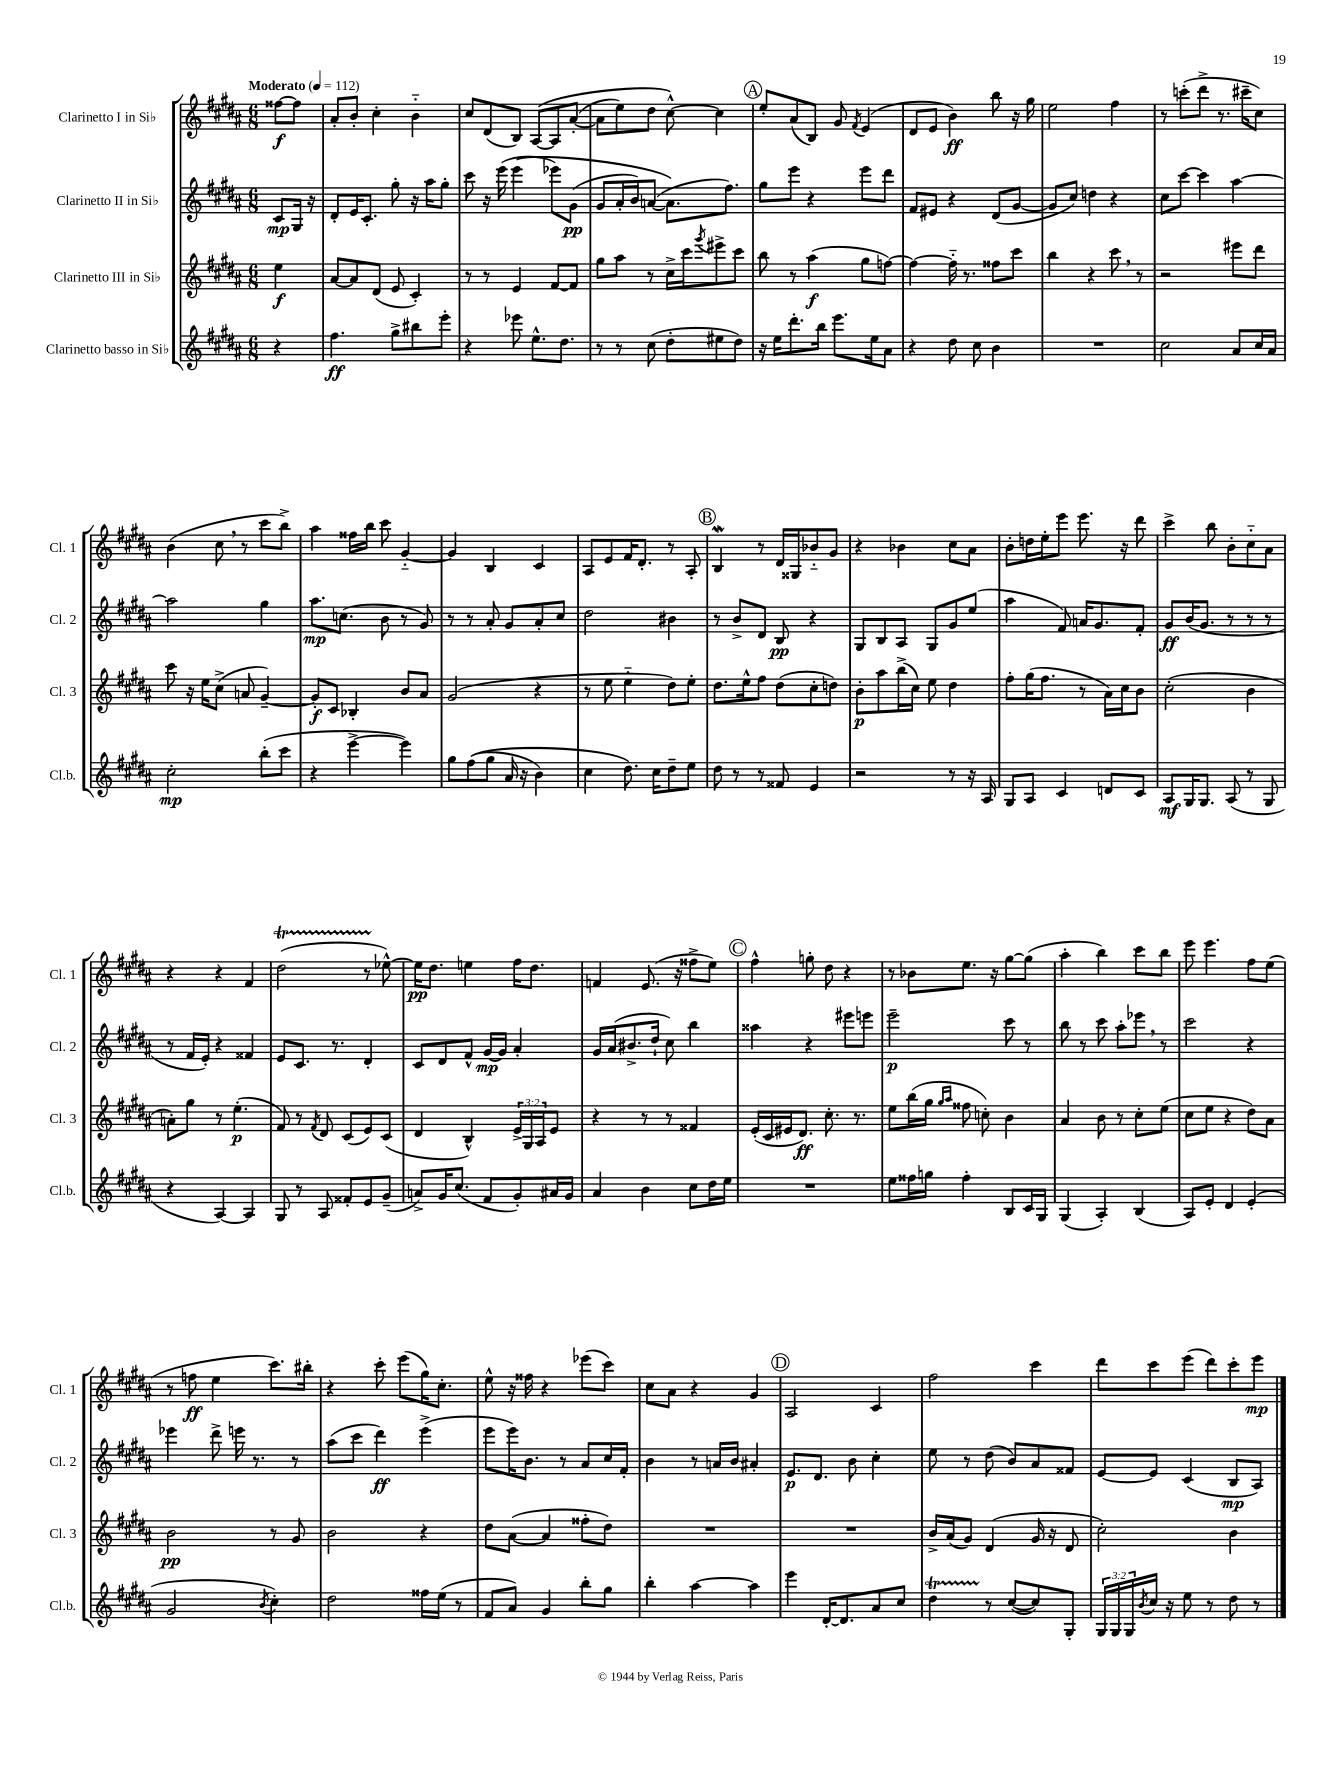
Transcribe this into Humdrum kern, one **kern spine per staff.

**kern	**kern	**kern	**kern
*staff4	*staff3	*staff2	*staff1
*clefG2	*clefG2	*clefG2	*clefG2
*k[f#c#g#d#a#]	*k[f#c#g#d#a#]	*k[f#c#g#d#a#]	*k[f#c#g#d#a#]
*M6/8	*M6/8	*M6/8	*M6/8
*MM112	*MM112	*MM112	*MM112
4r	4ee	8c#	[8ff##
.	.	16G#	8ff##]
.	.	16r	.
=	=	=	=
4.ff#	[8a#	8d#'	8a#'
.	8a#]	16e	8b'
.	.	8.c#'	.
.	(8d#	.	4cc#'
8gg#^	8e	8gg#'	.
8bb#	4c#')	16r	4b'~
.	.	16aa#	.
8eee'	.	8gg#'	.
=	=	=	=
4r	8r	8ccc#	8cc#
.	8r	16r	(8d#
.	.	(16eee	.
8eee-	4e	&(4eee	8B)
8.ee^^	.	.	&([8A#
.	[8f#	8eee-)	8A#]
8.dd#	.	.	.
.	8f#]	(8g#	([8a#'
=	=	=	=
8r	8gg#	8g#	8a#]
8r	8aa#	16a#'	8ee)
.	.	16b)	.
(8cc#	8r	([8a	8dd#
8dd#'	16cc#^	8.a]&)	[8cc#^^&)
.	16ccc#	.	.
.	8qggg#	.	.
8ee#	8eee#^	.	4cc#]
.	.	8.ff#)	.
8dd#)	8ccc#	.	.
=	=	=	=
16r	8bb	8gg#	8ee'
16ee	.	.	.
8.ddd#'	8r	8eee	(8a#
.	(4aa#	4r	8B)
16bb	.	.	.
8.eee	.	.	8g#
.	.	.	8qf#
.	8gg#	8eee	(4e
16ee	.	.	.
8a#	[8ff)	8ddd#	.
=	=	=	=
4r	4ff_	8f#	8d#
.	.	8e#	8e
8dd#	16ff'~]	4r	4b)
.	8.r	.	.
8cc#	.	.	.
4b	8ff##	(8d#	8bb
.	8ccc#	[8g#	16r
.	.	.	16gg#
=	=	=	=
2.r	4bb	8g#]	2ee
.	.	8cc#)	.
.	4r	4dd	.
.	8ccc#	4r	4ff#
.	8r	.	.
=	=	=	=
2cc#	2r	8cc#	8r
.	.	[8ccc#	(8ccc'
.	.	4ccc#]	8ddd#^
.	.	.	8.r
8a#	8eee#	[4aa#	.
.	.	.	16ccc#~
16cc#	8ddd#	.	8cc#)
16a#	.	.	.
=	=	=	=
2cc#'	8ccc#	2aa#]	(4b
.	16r	.	.
.	16ee	.	.
.	(8cc#^	.	8cc#
.	8a	.	8r
(8bb'	[4g#~)	4gg#	8ccc#
8ccc#	.	.	8bb^)
=	=	=	=
4r	8g#']	8.aa#	4aa#
.	8c#	.	.
.	.	(8.cc	.
[4eee^	4B-'	.	16ff##
.	.	.	16bb
.	.	8b	8ccc#
4eee])	8b	8r	[4g#'~
.	8a#	8g#)	.
=	=	=	=
8gg#	(2g#	8r	4g#]
&((8ff#	.	8r	.
8gg#	.	8a#'	4B
16a#	.	8g#	.
16r	.	.	.
4b)	4r	8a#'	4c#
.	.	8cc#	.
=	=	=	=
4cc#	8r	2dd#	8A#
.	8ee	.	8e
8.dd#&)	4ee'~	.	16f#
.	.	.	8.d#'
16cc#	.	.	.
8dd#~	8dd#)	4b#	8r
8ee	8ee'	.	8A#'
=	=	=	=
8dd#	8.dd#	8r	4B
8r	.	8b^	.
.	16ee^^	.	.
8r	8ff#	8d#	8r
8f##	(8dd#	8B	16d#
.	.	.	16G##
4e	8cc#'	4r	8b-'~
.	8dd)	.	8g#
=	=	=	=
2r	8b'	8G#	4r
.	8aa#	8B	.
.	(16bb^	8A#	4b-
.	16cc#)	.	.
.	8ee	8G#	.
8r	4dd#	8g#	8cc#
16r	.	(8ee	8a#
16A#	.	.	.
=	=	=	=
8G#	8ff#'	4aa#	8b'
8A#	(16gg#	.	16dd
.	8.ff#	.	16ee'
4c#	.	8f#)	8eee
.	8r	16a	8.eee
.	.	8.g#	.
8d	16a#)	.	.
.	16cc#	.	16r
8c#	8b	8f#'	8ddd#
=	=	=	=
8A#	(2cc#'	8g#	4ccc#^
16G#	.	(16b	.
8.G#	.	8.g#	.
.	.	.	8bb
(8A#	.	8r	8b'
8r	4b	8r	8cc#'~
8G#	.	8r	8a#
=	=	=	=
4r	8a')	8r	4r
.	8gg#	16f#	.
.	.	16e')	.
[4A#)	8r	4r	4r
.	(4.ee'	.	.
4A#]	.	4f##	4f#
=	=	=	=
8G#	8f#)	8e	(2dd#
8r	8r	8.c#	.
.	8qf#	.	.
8A#	8d#	.	.
.	.	8.r	.
8f##'	(8c#	.	.
8e	8e)	4d#'	8r
(8g#~	(8c#	.	[8ee-^^)
=	=	=	=
8a^)	4d#	8c#	16ee-]
.	.	.	8.dd#
16g#	.	8d#	.
(8.cc#	.	.	.
.	4B^^)	8f#^^	4ee
8f#	.	[16g#	.
.	.	16g#]	.
8g#')	24e^	4a#'	16ff#
.	24G#	.	.
.	.	.	8.dd#
.	24A#	.	.
16a#	8e	.	.
16g#	.	.	.
=	=	=	=
4a#	4r	16g#	4f
.	.	(16a#	.
.	.	8.b#^	.
4b	8r	.	(8.e
.	.	16dd#`	.
.	8r	8cc#)	.
.	.	.	16r
8cc#	4f##	4bb	8ff##^
16dd#	.	.	8ee)
16ee	.	.	.
=	=	=	=
2.r	(16e'	4aa##	4ff#^^
.	16c#	.	.
.	16e#	.	.
.	8.d#)	.	.
.	.	4r	8gg'
.	8.cc#'	.	8dd#
.	.	8eee#	4r
.	8.r	.	.
.	.	8eee	.
=	=	=	=
8ee	8ee	2eee~	8r
16ff##	(16bb	.	8b-
16gg	16gg#	.	.
.	16qqgg#	.	.
.	16qqaa#	.	.
4ff##'	8ff##	.	8.ee
.	8cc')	.	.
.	.	.	16r
8B	4b	8ccc#	[8gg#
16c#	.	8r	(8gg#]
16G#	.	.	.
=	=	=	=
(4G#	4a#	8bb	4aa#'
.	.	8r	.
4A#')	8b	8ccc#	4bb)
.	8r	8aa#'	.
(4B	8cc#'	8eee-	8ccc#
.	(8ee	8r	8bb
=	=	=	=
8A#)	8cc#	2ccc#	8eee
8e'	8ee	.	4.eee
4d#	4r	.	.
(4e'	8dd#)	4r	8ff#
.	8a#	.	(8ee
=	=	=	=
2g#	2b	4eee-	8r
.	.	.	8ff
.	.	8ddd#^	4ee
.	.	16eee	.
.	.	8.r	.
8qb	.	.	.
4cc#')	8r	.	8.ccc#)
.	8g#	8r	.
.	.	.	16bb#'
=	=	=	=
2dd#	2b	(8aa#	4r
.	.	8ccc#	.
.	.	4ddd#)	8ccc#'
.	.	.	(8eee
16ff##	4r	(4eee^	16gg#)
(16ee	.	.	8.cc#'
8r	.	.	.
=	=	=	=
8f#	8dd#	8eee	8ee^^
8a#)	([8a#	16eee)	16r
.	.	8.b	16ff##
4g#	4a#]	.	4r
.	.	8r	.
8bb'	8ff##'	8a#	(8eee-
8gg#	8dd#)	16cc#	8ccc#)
.	.	16f#'	.
=	=	=	=
4bb'	2.r	4b	8cc#
.	.	.	8a#
[4aa#	.	8r	4r
.	.	16a	.
.	.	16b	.
4aa#]	.	4a#'	4g#
=	=	=	=
4eee	2.r	8.e	2A#
.	.	8.d#	.
[16d#'	.	.	.
8.d#]	.	.	.
.	.	8b	.
8a#	.	4cc#'	4c#
8cc#	.	.	.
=	=	=	=
4dd#	16b^	8ee	2ff#
.	(16a#	.	.
.	8g#)	8r	.
8r	(4d#	(8dd#	.
([8cc#	.	8b)	.
8cc#])	16g#	8a#	4ccc#
.	16r	.	.
8G#'	8d#	8f##	.
=	=	=	=
24G#	2cc#')	[8e	8ddd#
24G#	.	.	.
24G#	.	.	.
8qb	.	.	.
16cc#	.	8e]	8ccc#
16r	.	.	.
8ee	.	(4c#	(8eee
8r	.	.	8ddd#)
8dd#	4b	8B	8ccc#'
8r	.	8A#)	8eee
==	==	==	==
*-	*-	*-	*-
